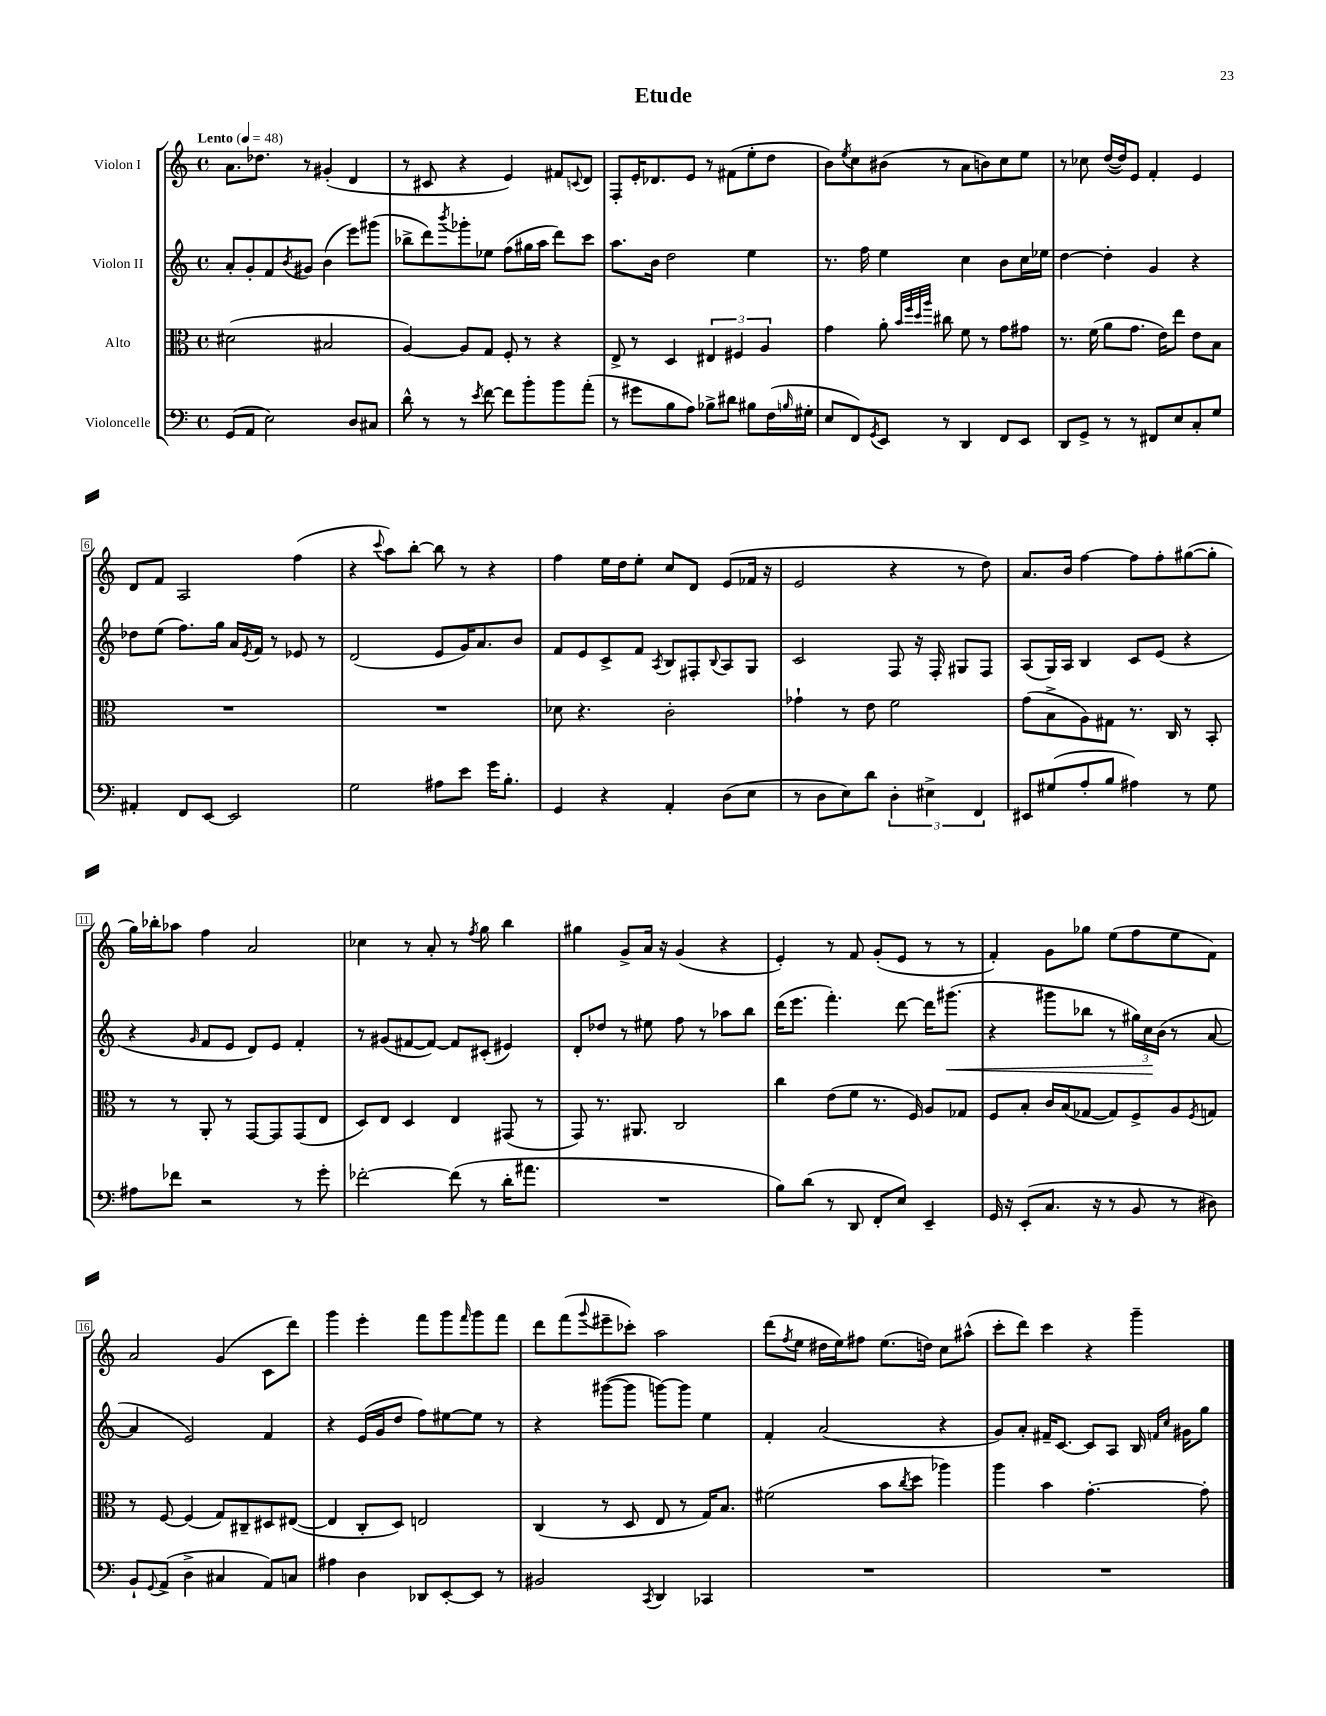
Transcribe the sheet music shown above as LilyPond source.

\header { title = "Etude" }
<<
\new StaffGroup <<
\new Staff = "s0" \with { instrumentName = "Violon I" } {
    \clef treble \key c \major \defaultTimeSignature \time 4/4 \tempo "Lento" 4 = 48
    a'8. des''8. r8 gis'4-.( d'4 |
    r8 cis'8 r4 e'4) fis'8 \appoggiatura { c'8 } d'8 |
    f8-. e'16-. des'8. e'8 r8 fis'8( e''8-. d''8 |
    b'8) \acciaccatura { e''8 } c''8 bis'8( r8 a'8 b'8) c''8 e''8 |
    r8 ces''8 d''16~( d''16) e'8 f'4-. e'4 |
    d'8 f'8 a2 f''4( |
    r4 \appoggiatura { c'''8 } a''8) b''8~-. b''8 r8 r4 |
    f''4 e''16 d''16 e''8-. c''8 d'8 e'8( fes'16 r16 |
    e'2 r4 r8 d''8) |
    a'8. b'16 f''4~ f''8 f''8-. gis''8~( gis''8-. |
    g''16) bes''16-. aes''8 f''4 a'2 |
    ces''4 r8 a'8-. r8 \acciaccatura { f''8 } g''8 b''4 |
    gis''4 g'8-> a'16 r16 g'4( r4 |
    e'4-.) r8 f'8 g'8-.( e'8 r8 r8 |
    f'4-.) g'8 ges''8 e''8( f''8 e''8 f'8) |
    a'2 g'4( c'8 d'''8) |
    g'''4 e'''4-. f'''8 g'''8 \grace { f'''16 } g'''8 f'''8 |
    d'''8 f'''8( \appoggiatura { g'''8 } eis'''8-- ces'''8-.) a''2 |
    d'''8( \acciaccatura { f''8 } e''8 dis''16 e''16) fis''8 e''8.( d''16) c''8 ais''8-^( |
    c'''8-. d'''8) c'''4 r4 g'''4-- \bar "|." |
}
\new Staff = "s1" \with { instrumentName = "Violon II" } {
    \clef treble \key c \major \defaultTimeSignature \time 4/4
    a'8-. g'8-. f'8 \acciaccatura { b'8 } gis'8 b'4( e'''8) gis'''8( |
    bes''8-> d'''8) \acciaccatura { b'''8 } ges'''8-. ees''8 f''8( gis''16 a''16 d'''8) c'''8 |
    a''8. b'16 d''2 e''4 |
    r8. f''16 e''4 c''4 b'8 c''16 ees''16 |
    d''4~ d''4-. g'4 r4 |
    des''8 e''8( f''8.) g''16 a'16 \acciaccatura { e'8 } f'16 r8 ees'8 r8 |
    d'2( e'8 g'16) a'8. b'8 |
    f'8 e'8 c'8-> f'8 \acciaccatura { a8 } b8 fis8-. \appoggiatura { b8 } a8 g8 |
    c'2 f8 r16 f16-. gis8 f8 |
    a8( g16) a16 b4 c'8 e'8( r4 |
    r4 \grace { g'16 } f'8 e'8 d'8) e'8 f'4-. |
    r8 gis'8( fis'8~ fis'8~) fis'8 cis'8-.( eis'4) |
    d'8-. des''8 r8 eis''8 f''8 r8 aes''8 b''8 |
    d'''16( e'''8. f'''4.-.) d'''8~ d'''16 gis'''8.\<( |
    r4 gis'''8 bes''8 r8 \tuplet 3/2 { gis''16) c''16\! b'16( } r8 a'8~ |
    a'4 e'2) f'4 |
    r4 e'16( g'16 d''8 f''8) eis''8~ eis''8 r8 |
    r4 gis'''8~( gis'''8 g'''8~) g'''8 e''4 |
    f'4-. a'2( r4 |
    g'8) a'8-. fis'16-- c'8.~ c'8 a8 b16 \grace { f'16 c''16 } gis'16 g''8 \bar "|." |
}
\new Staff = "s2" \with { instrumentName = "Alto" } {
    \clef alto \key c \major \defaultTimeSignature \time 4/4
    dis'2( bis2 |
    a4~) a8 g8 f8-. r8 r4 |
    e8-> r8 d4 \tuplet 3/2 { eis4 fis4 a4 } |
    g'4 a'8-. \grace { b'32 f''32 d''32 a''32 } cis''8 f'8 r8 g'8 gis'8 |
    r8. f'16( a'8 g'8. e'16) e''8 e'8 b8 |
    R1 |
    R1 |
    des'8 r4. c'2-. |
    ges'4-! r8 e'8 f'2 |
    g'8( b8-> a8) gis8 r8. c16 r8 b,8-. |
    r8 r8 a,8-. r8 g,8~ g,8 g,8( e8 |
    d8) e8 d4 e4 gis,8( r8 |
    g,8) r8. ais,8. c2 |
    c''4 e'8( f'8 r8. f16) a8 ges8 |
    f8 b8-. c'16 b16( ges8~ ges8) f8-> a8 \acciaccatura { f8 } g8 |
    r8 f8~ f4( g8) cis8-- dis8 eis8~( |
    eis4 c8-. d8) e2 |
    c4( r8 d8 e8 r8 g16) b8. |
    fis'2( b'8 \acciaccatura { c''8 } d''8 aes''4) |
    a''4 b'4 g'4.~-. g'8-. \bar "|." |
}
\new Staff = "s3" \with { instrumentName = "Violoncelle" } {
    \clef bass \key c \major \defaultTimeSignature \time 4/4
    g,8( a,8 e2) d8 cis8 |
    d'8-^ r8 r8 \acciaccatura { e'8 } f'8~ f'8 b'8-. b'8 a'8-.( |
    r8 gis'8 b8 a8) bes8-> dis'8 bis8 f16( \grace { b16 } gis16-. |
    e8 f,8) \acciaccatura { g,8 } e,8 r8 d,4 f,8 e,8 |
    d,8 g,8-> r8 r8 fis,8 e8 c8-. g8 |
    ais,4-. f,8 e,8~ e,2 |
    g2 ais8 e'8 g'16 b8.-. |
    g,4 r4 a,4-. d8( e8 |
    r8 d8 e8) d'8 \tuplet 3/2 { d4-. eis4-> f,4 } |
    eis,8 gis8( a8-. b8 ais4) r8 gis8 |
    ais8 fes'8 r2 r8 g'8-. |
    fes'2~-. fes'8( r8 d'16-. ais'8. |
    R1 |
    b8) d'8( r8 d,8 f,8-. e8) e,4-- |
    g,16 r16 e,8-.( c8. r16 r8 b,8 r8 dis8) |
    b,8-! \appoggiatura { g,8 } a,8->( d4-> cis4 a,8) c8 |
    ais4 d4 des,8 e,8~-. e,8 r8 |
    bis,2 \acciaccatura { c,8 } d,4 ces,4 |
    R1 |
    R1 \bar "|." |
}
>>
>>
\layout { \context { \Score \override BarNumber.stencil = #(make-stencil-boxer 0.1 0.3 ly:text-interface::print) } }
